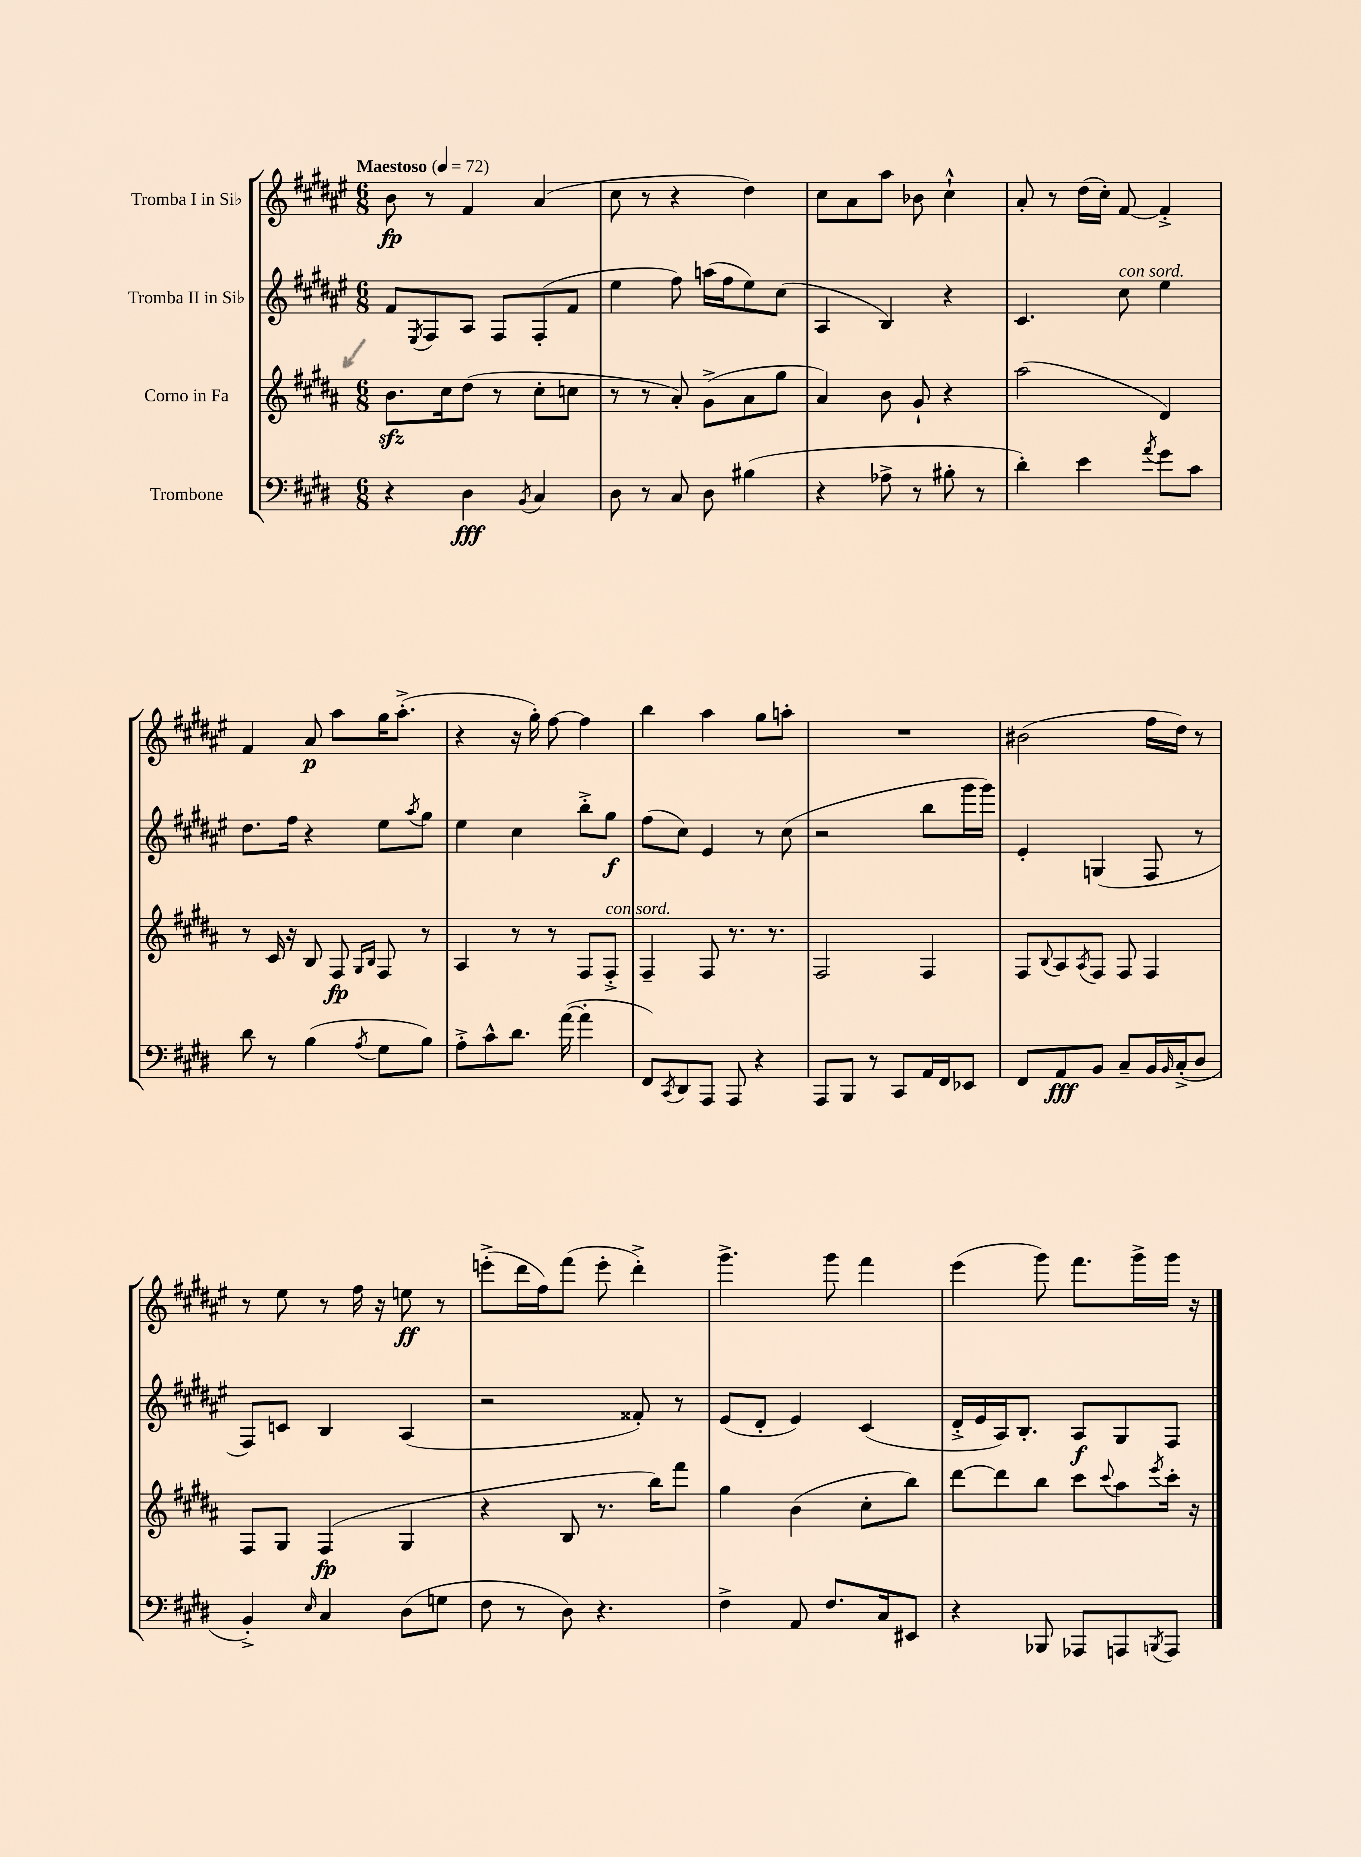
<<
\new StaffGroup <<
\new Staff = "s0" \with { instrumentName = "Tromba I in Sib" } {
    \clef treble \key fis \major \numericTimeSignature \time 6/8 \tempo "Maestoso" 4 = 72
    b'8\fp r8 fis'4 ais'4( |
    cis''8 r8 r4 dis''4) |
    cis''8 ais'8 ais''8 bes'8 cis''4-!-^ |
    ais'8-. r8 dis''16( cis''16-.) fis'8~ fis'4-.-> |
    fis'4 ais'8\p ais''8 gis''16 ais''8.-.->( |
    r4 r16 gis''16-.) fis''8~ fis''4 |
    b''4 ais''4 gis''8 a''8-. |
    R2. |
    bis'2( fis''16 dis''16) r8 |
    r8 eis''8 r8 fis''16 r16 e''8\ff r8 |
    e'''8-.->( dis'''16 fis''16) fis'''8( e'''8-. dis'''4-.->) |
    gis'''4.-> gis'''8 fis'''4 |
    eis'''4( gis'''8) fis'''8. gis'''16-> gis'''16 r16 \bar "|." |
}
\new Staff = "s1" \with { instrumentName = "Tromba II in Sib" } {
    \clef treble \key fis \major \numericTimeSignature \time 6/8
    fis'8 \acciaccatura { eis8 } fis8 ais8 fis8 fis8-.( fis'8 |
    eis''4 fis''8) a''16( fis''16 eis''8) cis''8( |
    ais4 b4) r4 |
    cis'4. cis''8^\markup { \italic "con sord." } eis''4 |
    dis''8. fis''16 r4 eis''8 \acciaccatura { ais''8 } gis''8 |
    eis''4 cis''4 b''8-.-> gis''8\f |
    fis''8( cis''8) eis'4 r8 cis''8( |
    r2 b''8 gis'''16 gis'''16) |
    eis'4-. g4( fis8 r8 |
    fis8) c'8 b4 ais4( |
    r2 fisis'8-.) r8 |
    eis'8( dis'8-. eis'4) cis'4( |
    dis'16-.-> eis'16 ais16) b8.-. ais8\f gis8 fis8 \bar "|." |
}
\new Staff = "s2" \with { instrumentName = "Corno in Fa" } {
    \clef treble \key b \major \numericTimeSignature \time 6/8
    b'8.\sfz cis''16 dis''8( r8 cis''8-. c''8 |
    r8 r8 ais'8-.) gis'8->( ais'8 gis''8 |
    ais'4) b'8 gis'8-! r4 |
    ais''2( dis'4) |
    r8 cis'16 r16 b8 fis8\fp \grace { gis16 b16 } fis8 r8 |
    ais4 r8 r8 fis8 fis8-.->^\markup { \italic "con sord." } |
    fis4-- fis8 r8. r8. |
    fis2 fis4 |
    fis8 \appoggiatura { b8 } ais8 \acciaccatura { ais8 } fis8 fis8 fis4 |
    fis8 gis8 fis4\fp( gis4 |
    r4 b8 r8. b''16) fis'''8 |
    gis''4 b'4( cis''8-. b''8) |
    dis'''8~ dis'''8 b''8 cis'''8 \appoggiatura { cis'''8 } ais''8 \acciaccatura { e'''8 } cis'''16-. r16 \bar "|." |
}
\new Staff = "s3" \with { instrumentName = "Trombone" } {
    \clef bass \key e \major \numericTimeSignature \time 6/8
    r4 dis4\fff \acciaccatura { b,8 } cis4 |
    dis8 r8 cis8 dis8 bis4( |
    r4 aes8-> r8 bis8-. r8 |
    dis'4-.) e'4 \acciaccatura { a'8 } gis'8 cis'8 |
    dis'8 r8 b4( \acciaccatura { a8 } gis8 b8) |
    a8-.-> cis'8-^ dis'8. a'16~( a'4-. |
    fis,8) \acciaccatura { cis,8 } dis,8 a,,8 a,,8 r4 |
    a,,8 b,,8 r8 cis,8 a,16 fis,16 ees,8 |
    fis,8 a,8\fff b,8 cis8-- b,16 \grace { b,16 } cis16-.->( dis8 |
    b,4-.->) \grace { e16 } cis4 dis8( g8 |
    fis8 r8 dis8) r4. |
    fis4-> a,8 fis8. cis16 eis,8 |
    r4 bes,,8 aes,,8 a,,8 \acciaccatura { b,,8 } a,,8 \bar "|." |
}
>>
>>
\layout { \context { \Score \remove "Bar_number_engraver" } }
